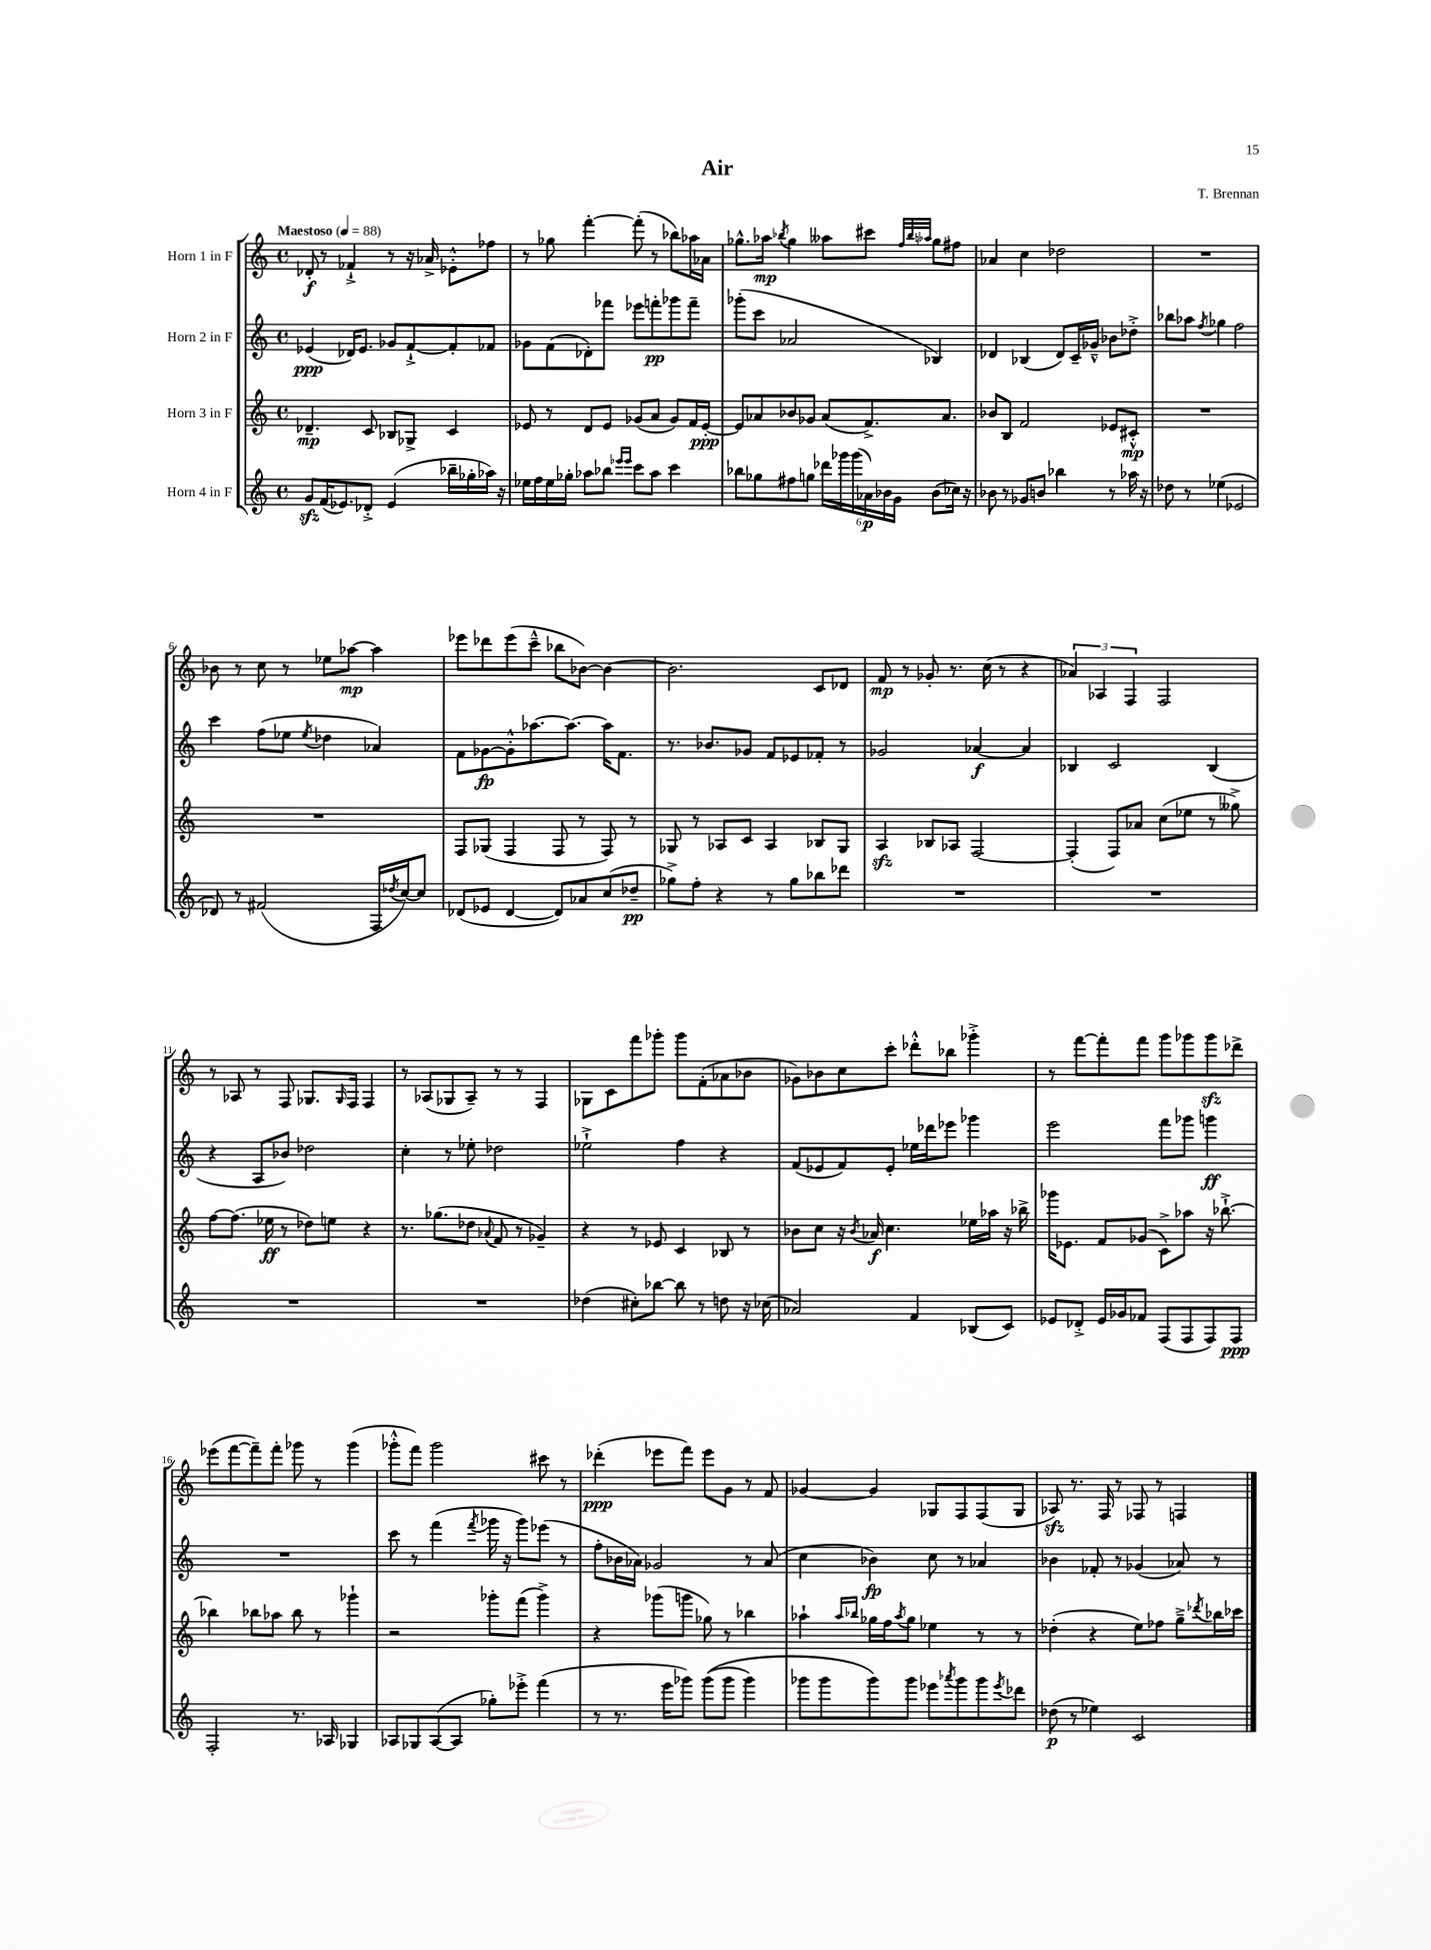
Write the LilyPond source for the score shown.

\header { title = "Air" composer = "T. Brennan" }
<<
\new StaffGroup <<
\new Staff = "s0" \with { instrumentName = "Horn 1 in F" } {
    \clef treble \key c \major \defaultTimeSignature \time 4/4 \tempo "Maestoso" 4 = 88
    des'8-.\f r8 fes'4-!-> r8 r16 aes'16-> ees'8-.-^ fes''8 |
    r8 ges''8 f'''4~-. f'''8-.( r8 bes''8) aes''16 aes'16 |
    ges''8.-^ aes''16\mp \acciaccatura { bes''8 } ges''4 aeses''8 cis'''8 \grace { f''32 bes''32 aes''32 } ges''8 fis''8 |
    aes'4 c''4 des''2 |
    R1 |
    bes'8 r8 c''8 r8 ees''8 aes''8~\mp aes''4 |
    ees'''8 des'''8 ees'''8( c'''8---^ bes''8 bes'8~) bes'4~ |
    bes'2. c'8 des'8 |
    f'8\mp r8 ges'8-. r8. c''16( r8 r4 |
    \tuplet 3/2 { aes'4) aes4 f4 } f2 |
    r8 aes8 r8 f8 ges8. \grace { ges16 } f16 f4 |
    r8 aes8( ges8 aes8--) r8 r8 f4 |
    ges8 c'8 f'''8 ges'''8-. ges'''8 f'8-.( aes'8 bes'8 |
    ges'8) bes'8 c''8 c'''8-. des'''8-.-^ bes''8 ges'''4-.-> |
    r8 f'''8~ f'''8-. f'''8 g'''8 ges'''8 ges'''8\sfz des'''8-> |
    ees'''8( f'''8~ f'''8--) f'''8-. ges'''8 r8 ges'''4( |
    ges'''8-.-^ f'''8) ges'''2 cis'''8 r8 |
    des'''4-.\ppp( ees'''8 f'''8) ees'''8 g'8 r8 f'8 |
    ges'4~ ges'4 ges8 f8 f8( ges8 |
    aes8\sfz) r8. f16 r8 fes8 r8 f4 \bar "|." |
}
\new Staff = "s1" \with { instrumentName = "Horn 2 in F" } {
    \clef treble \key c \major \defaultTimeSignature \time 4/4
    ees'4\ppp( des'16) ees'8. ges'8 f'8~-!-> f'8-. fes'8 |
    ges'8 f'8( des'8-.) fes'''8 ees'''8 f'''8-.\pp ges'''8 f'''8-- |
    ges'''8-.( c'''8 aes'2 bes4) |
    des'4 bes4( des'8) c'16-- ges'16---^ bes'8 des''8-.-> |
    bes''8 aes''8 \acciaccatura { f''8 } ges''4 f''2 |
    c'''4 f''8( ees''8 \acciaccatura { ees''8 } des''4 aes'4) |
    f'8 ges'8~\fp ges'8-.-^ aes''8.~ aes''8.~ aes''16 f'8. |
    r8. bes'8. ges'8 f'8 ees'8 fes'8-. r8 |
    ges'2 aes'4~\f aes'4 |
    bes4 c'2 bes4( |
    r4 a8 bes'8) des''2 |
    c''4-. r8 ees''8-. des''2 |
    ees''2-!-> f''4 r4 |
    f'8( ees'8 f'8) ees'8-. ees''16 des'''16 ees'''8 ges'''4 |
    e'''2 f'''8 ges'''8 g'''4\ff |
    R1 |
    c'''8 r8 f'''4( \acciaccatura { f'''8 } ges'''16 r16 ges'''8) ees'''8( r8 |
    f''8-. bes'16 aes'16) ges'2 r8 aes'8( |
    c''4 bes'4\fp) c''8 r8 aes'4 |
    bes'4 fes'8-. r8 ges'4( aes'8) r8 \bar "|." |
}
\new Staff = "s2" \with { instrumentName = "Horn 3 in F" } {
    \clef treble \key c \major \defaultTimeSignature \time 4/4
    des'4.--\mp c'8 bes8 ges8-> c'4 |
    ees'8 r8 d'8 ees'8 ges'8( a'8 ges'8) f'16 ees'16~-.\ppp |
    ees'8 aes'8 bes'8 ges'8 aes'8( f'8.->) aes'8. |
    bes'8 b8 f'2 ees'8 cis'8-.-^\mp |
    R1 |
    R1 |
    f8 ges8( f4 f8 r8 f8) r8 |
    ges8 r8 aes8 c'8 aes4 bes8 ges8 |
    a4\sfz bes8 aes8 f2~ |
    f4-.( f8) aes'8 c''8( ees''8 r8 geses''8->) |
    f''8~ f''8.( ees''16\ff r8 des''8) e''8 r4 |
    r8. ges''8.( des''8 \appoggiatura { aes'8 } f'8 r8 ges'4--) |
    r4 r8 ees'8 c'4 bes8 r8 |
    bes'8 c''8 r16 \acciaccatura { bes'8 } aes'16\f c''4. ees''16 aes''16 r16 bes''16-> |
    ges'''16 ees'8. f'8 ges'8( c'8->) aes''8 r16 bes''8.~-!-> |
    bes''4 bes''8 aes''8 bes''8 r8 ges'''4-! |
    r2 ges'''8-. f'''8( ges'''4->) |
    r4 ges'''8( g'''8 ges''8) r8 bes''4 |
    aes''4-! \grace { aes''16 bes''16 } ges''16 f''16 \acciaccatura { aes''8 } ges''8 ees''4 r8 r8 |
    des''4-.( r4 e''8) fes''8 g''8---> \acciaccatura { des'''8 } bes''16 ces'''16 \bar "|." |
}
\new Staff = "s3" \with { instrumentName = "Horn 4 in F" } {
    \clef treble \key c \major \defaultTimeSignature \time 4/4
    g'8\sfz f'16( ees'8.) des'8-.-> ees'4( bes''16-- ges''16-. aes''16) r16 |
    ees''16 f''16 ees''16 ges''16-. aes''8 bes''8 \grace { ees'''16 ees'''16 } c'''8 aes''8 c'''4 |
    bes''8 ges''8 fis''8 g''8 \tuplet 6/4 { des'''16 ges'''16 ges'''16( aes'16\p) bes'16 g'16 } bes'8( ces''16) r16 |
    bes'8 r8 ges'8 b'8 bes''4 r8 aes''16 r16 |
    des''8 r8 ees''4( ees'2 |
    des'8) r8 fis'2( f16 \acciaccatura { des''8 } c''16~) c''8 |
    des'8( ees'8 des'4~ des'8) aes'8 c''8( des''8--\pp |
    ges''8->) f''8-. r4 r8 ges''8 bes''8 des'''8 |
    R1 |
    R1 |
    R1 |
    R1 |
    des''4( cis''8-.) bes''8~ bes''8 r8 d''8 r16 ces''16( |
    aes'2) f'4 bes8( c'8) |
    ees'8 des'8-.-> ees'16 ges'16 fes'8 f8( f8 f8) f8\ppp |
    f2-. r8. aes16 ges4 |
    aes8 ges8 aes8~( aes8 ges''8-.) ees'''8-.-> f'''4( |
    r8 r8. e'''16 ges'''8) ges'''8(\( ges'''8 ges'''4) |
    ges'''8 ges'''8 ges'''8\) ges'''8 ees'''8 \acciaccatura { aes'''8 } ges'''8 ges'''8 \acciaccatura { ees'''8 } des'''8 |
    des''8\p( r8 ees''4) c'2 \bar "|." |
}
>>
>>
